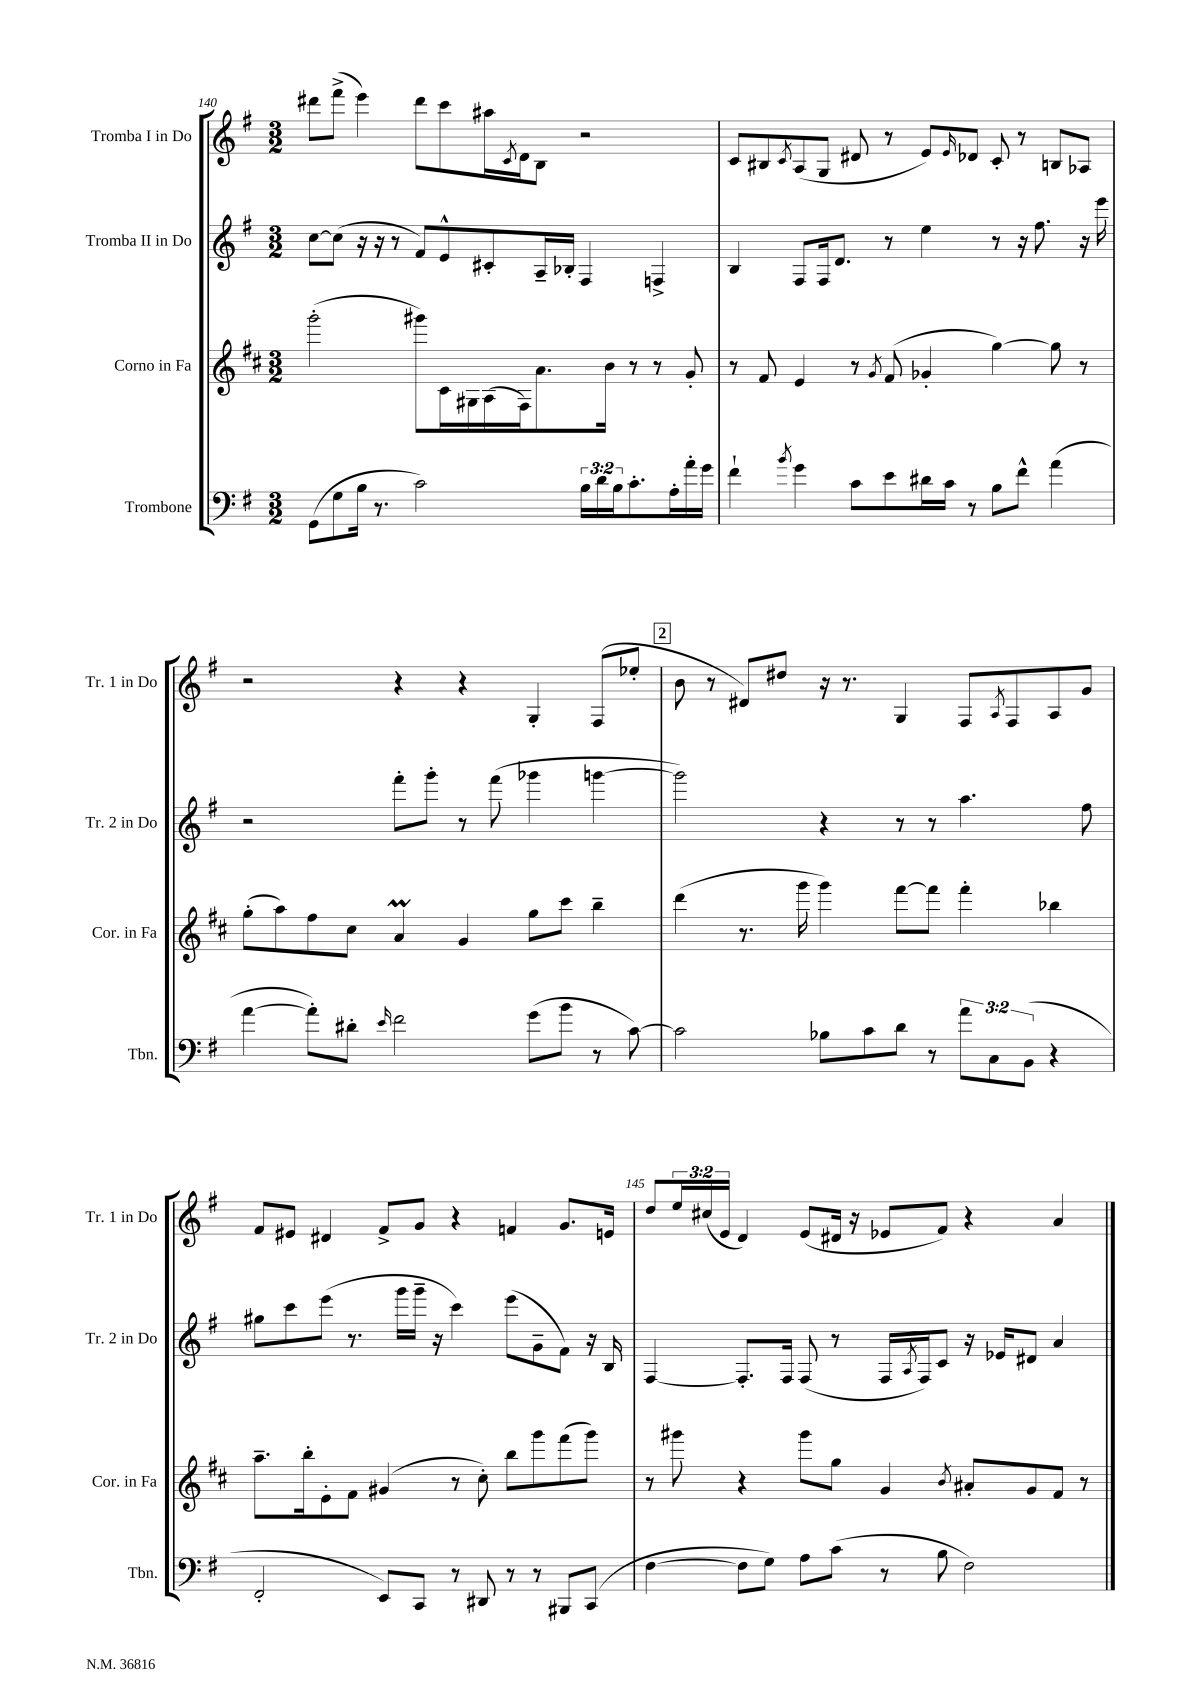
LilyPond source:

<<
\new StaffGroup <<
\new Staff = "s0" \with { instrumentName = "Tromba I in Do" shortInstrumentName = "Tr. 1 in Do" } {
    \clef treble \key g \major \numericTimeSignature \time 3/2 \override Staff.TupletNumber.text = #tuplet-number::calc-fraction-text
    dis'''8 fis'''8->( e'''4) dis'''8 c'''8 ais''16 \acciaccatura { c'8 } d'16 b8 r2 |
    c'8 bis8 \acciaccatura { c'8 } a8( g8 dis'8 r8 e'8) \grace { e'16 } des'8 c'8-. r8 b8 aes8 |
    r2 r4 r4 g4-. fis8( ees''8-. |
    \mark \markup { \box "2" } b'8 r8 dis'8) dis''8 r16 r8. g4 fis8 \acciaccatura { a8 } fis8 a8 g'8 |
    fis'8 eis'8 dis'4 fis'8-> g'8 r4 f'4 g'8. e'16 |
    d''8 \tuplet 3/2 { e''16 cis''16( e'16 } d'4) e'8( dis'16 r16 ees'8 fis'8) r4 a'4 \bar "|." |
}
\new Staff = "s1" \with { instrumentName = "Tromba II in Do" shortInstrumentName = "Tr. 2 in Do" } {
    \clef treble \key g \major \numericTimeSignature \time 3/2
    c''8~ c''8( r16 r16 r8 fis'8) e'8-^ cis'8-. a16-- bes16-. fis4 f4-> |
    b4 fis8 fis16 d'8. r8 e''4 r8 r16 fis''8. r16 e'''16 |
    r2 fis'''8-. g'''8-. r8 fis'''8( ges'''4 g'''4~ |
    \mark \markup { \box "2" } g'''2) r4 r8 r8 a''4. fis''8 |
    gis''8 c'''8 e'''8( r8. g'''16 g'''16-- r16 c'''4) e'''8( g'8-- fis'8) r16 b16 |
    fis4~ fis8.-. fis16 fis8( r8 fis16 \acciaccatura { a8 } fis16) c'8 r16 ees'16 dis'8 a'4 \bar "|." |
}
\new Staff = "s2" \with { instrumentName = "Corno in Fa" shortInstrumentName = "Cor. in Fa" } {
    \clef treble \key d \major \numericTimeSignature \time 3/2
    g'''2-.( gis'''8) cis'16 gis16 a16( fis16) a'8. b'16 r8 r8 g'8-. |
    r8 fis'8 e'4 r8 \acciaccatura { g'8 } fis'8( ges'4-. g''4~) g''8 r8 |
    g''8-.( a''8) fis''8 cis''8 a'4\prall g'4 g''8 cis'''8 b''4-- |
    \mark \markup { \box "2" } d'''4( r8. g'''16 g'''4) fis'''8~ fis'''8 fis'''4-. bes''4 |
    a''8.-- b''16-. e'8-. fis'8 gis'4( r8 cis''8-.) b''8 g'''8 fis'''8( g'''8) |
    r8 gis'''8 r4 gis'''8 g''8 g'4 \acciaccatura { b'8 } ais'8-. g'8 fis'8 r8 \bar "|." |
}
\new Staff = "s3" \with { instrumentName = "Trombone" shortInstrumentName = "Tbn." } {
    \clef bass \key g \major \numericTimeSignature \time 3/2 \override Staff.TupletNumber.text = #tuplet-number::calc-fraction-text
    g,8( g8 b16 r8. c'2) \tuplet 3/2 { b16 d'16 b16 } c'8.-. a16-. a'16-. g'16 |
    fis'4-! \acciaccatura { b'8 } g'4 c'8 e'8 dis'16 c'16 r8 b8 fis'8-^ a'4( |
    a'4~ a'8-.) dis'8-. \grace { e'16 } fis'2 g'8( b'8 r8 c'8~) |
    \mark \markup { \box "2" } c'2 bes8 c'8 d'8 r8 \tuplet 3/2 { a'8 c8 b,8( } r4 |
    fis,2-. e,8) c,8 r8 dis,8 r8 r8 bis,,8 c,8( |
    fis4~ fis8 g8) a8 c'8( r8 b8 fis2) \bar "|." |
}
>>
>>
\layout { \context { \Score currentBarNumber = #140 \override BarNumber.break-visibility = ##(#f #t #t) barNumberVisibility = #(every-nth-bar-number-visible 5) } }
